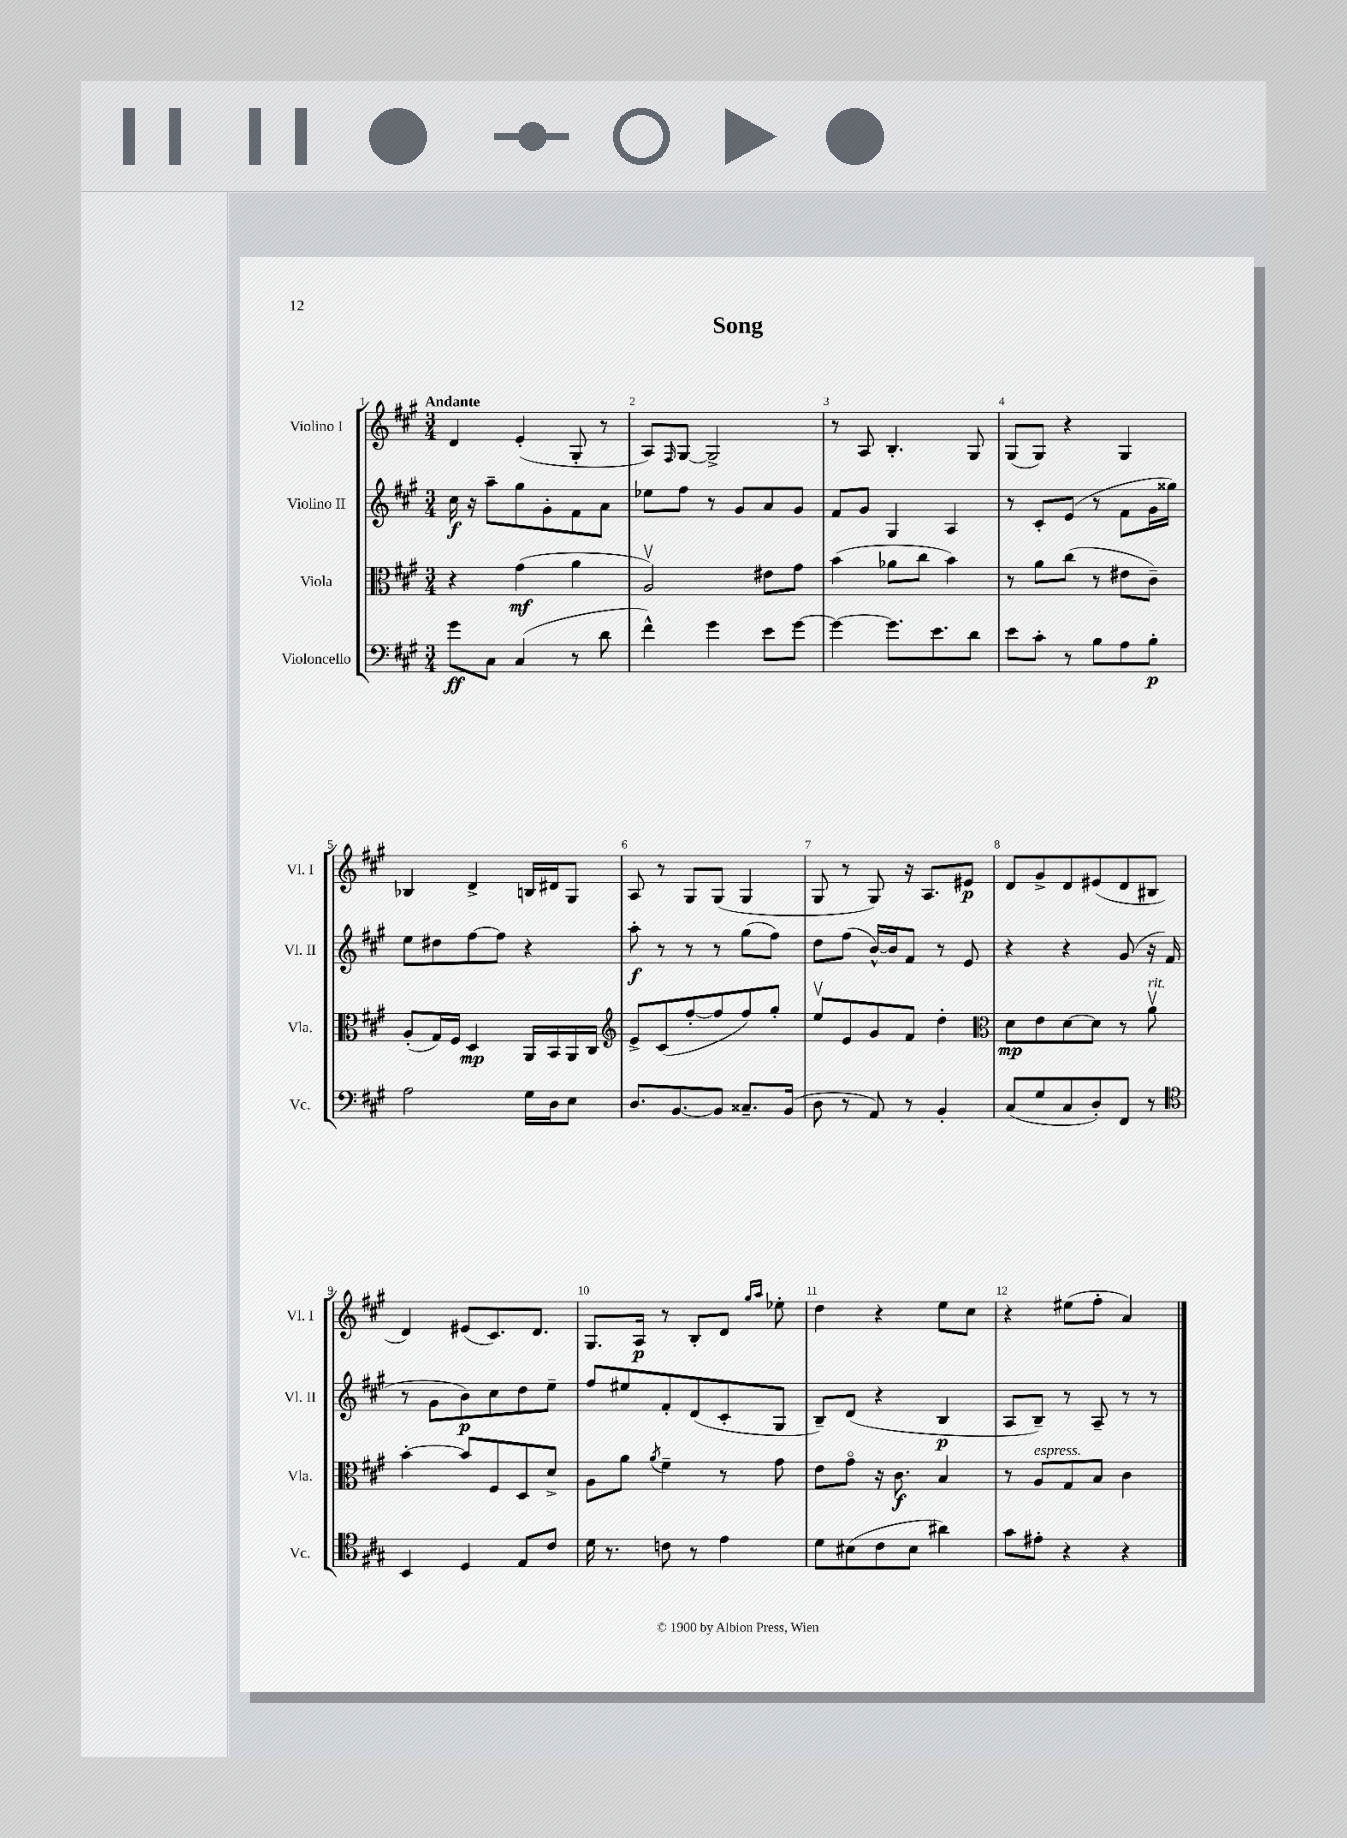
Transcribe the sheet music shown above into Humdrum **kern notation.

**kern	**kern	**kern	**kern
*staff4	*staff3	*staff2	*staff1
*clefF4	*clefC3	*clefG2	*clefG2
*k[f#c#g#]	*k[f#c#g#]	*k[f#c#g#]	*k[f#c#g#]
*M3/4	*M3/4	*M3/4	*M3/4
8g#\L	4r	16cc#\	4d/
.	.	16r	.
8C#\J	.	8aa~\L	.
(4C#/	(4g#\	8gg#\	(4e'/
.	.	8g#'\	.
8r	4a\	8f#\	8G#'/
8d\	.	8a\J	8r
=	=	=	=
4f#^^\)	2Av/)	8ee-\L	8A/L)
.	.	.	16qqF#/
.	.	8ff#\J	[8G#/J
4g#\	.	8r	2G#^/]
.	.	8g#/L	.
8e\L	8e#\L	8a/	.
[8g#\J	8g#\J	8g#/J	.
=	=	=	=
4g#\_	(4b\	8f#/L	8r
.	.	8g#/J	8A/
8.g#\]L	8a-\L	4G#/	4.B'/
.	8cc#\J	.	.
8.e\	.	.	.
.	4b\)	4A/	.
8d\J	.	.	8G#/
=	=	=	=
8e\L	8r	8r	(8G#/L
8c#'\J	8a\L	8c#'/L	8G#/J)
8r	(8cc#\J	(8e/J	4r
8B\L	8r	8r	.
8A\	8e#\L	8f#\L	4G#/
8B'\J	8c#~\J)	16g#\L	.
.	.	16gg##\JJ)	.
=	=	=	=
2A\	(8A'/L	8ee\L	4B-/
.	16G#/L)	8dd#\	.
.	16F#/JJ	.	.
.	4D/	[8ff#\	4d^/
.	.	8ff#\]J	.
16G#\LL	16AA/LL	4r	16B/LL
16D\J	16BB/	.	16d#/J
8E\J	16AA/	.	8G#/J
.	16C#/JJ	.	.
=	=	=	=
*	*clefG2	*	*
8.D/L	8e^/L	8aa'\	8A/
.	(8c#/	8r	8r
[8.BB/	.	.	.
.	[8ff#'/	8r	8G#/L
8BB/]J	8ff#/]	8r	(8G#/J
8.C##~/L	8ff#/)	(8gg#\L	4G#/
.	8gg#'/J	8ff#\J)	.
(16BB/Jk	.	.	.
=	=	=	=
8D\	8eev/L	8dd\L	8G#/
8r	8e/	(8ff#\J	8r
8AA/)	8g#/	[16b^^/LL)	8G#/)
.	.	16b/]J	.
8r	8f#/J	8f#/J	16r
.	.	.	8.A/L
4BB'/	4dd'\	8r	.
.	.	8e/	8e#/J
=	=	=	=
*	*clefC3	*	*
(8C#/L	8d\L	4r	8d/L
8G#/	8e\	.	8g#^/
8C#/	[8d\	4r	8d/
8D'/)	8d\]J	.	(8e#/
8FF#/J	8r	(8g#/	8d/
8r	8av\	16r	8B#/J
.	.	16f#/	.
=	=	=	=
*clefC4	*	*	*
4BB/	[4b'\	8r	4d/)
.	.	8g#\L	.
4D/	8b/]L	8b\)	(8e#/L
.	8F#/	8cc#\	8.c#/)
8E/L	8D/	8dd\	.
.	.	.	8.d/J
8c#/J	8d^/J	8ee~\J	.
=	=	=	=
16d\	8A\L	8ff#/L	8.G#/L
8.r	.	.	.
.	8a\J	8ee#/	.
.	.	.	16A/Jk
.	8qa/	.	.
8c\	4f#~\	8f#'/	8r
8r	.	(8d/	8B'/L
4e\	8r	8c#'/	8d/J
.	.	.	16qqgg#/LL
.	.	.	16qqaa/JJ
.	8g#\	8G#/J	8ee-'\
=	=	=	=
8d\L	8e\L	8B~/L)	4dd\
(8B#\	8g#o\J	(8d/J	.
8c#\	16r	4r	4r
.	8.c#\	.	.
8B#\J	.	.	.
4a#\)	4B/	4B/	8ee\L
.	.	.	8cc#\J
=	=	=	=
8g#\L	8r	8A/L	4r
8e#'\J	8A/L	8B~/J)	.
4r	8G#/	8r	(8ee#\L
.	8B/J	8A~/	8ff#'\J
4r	4c#\	8r	4a/)
.	.	8r	.
==	==	==	==
*-	*-	*-	*-
